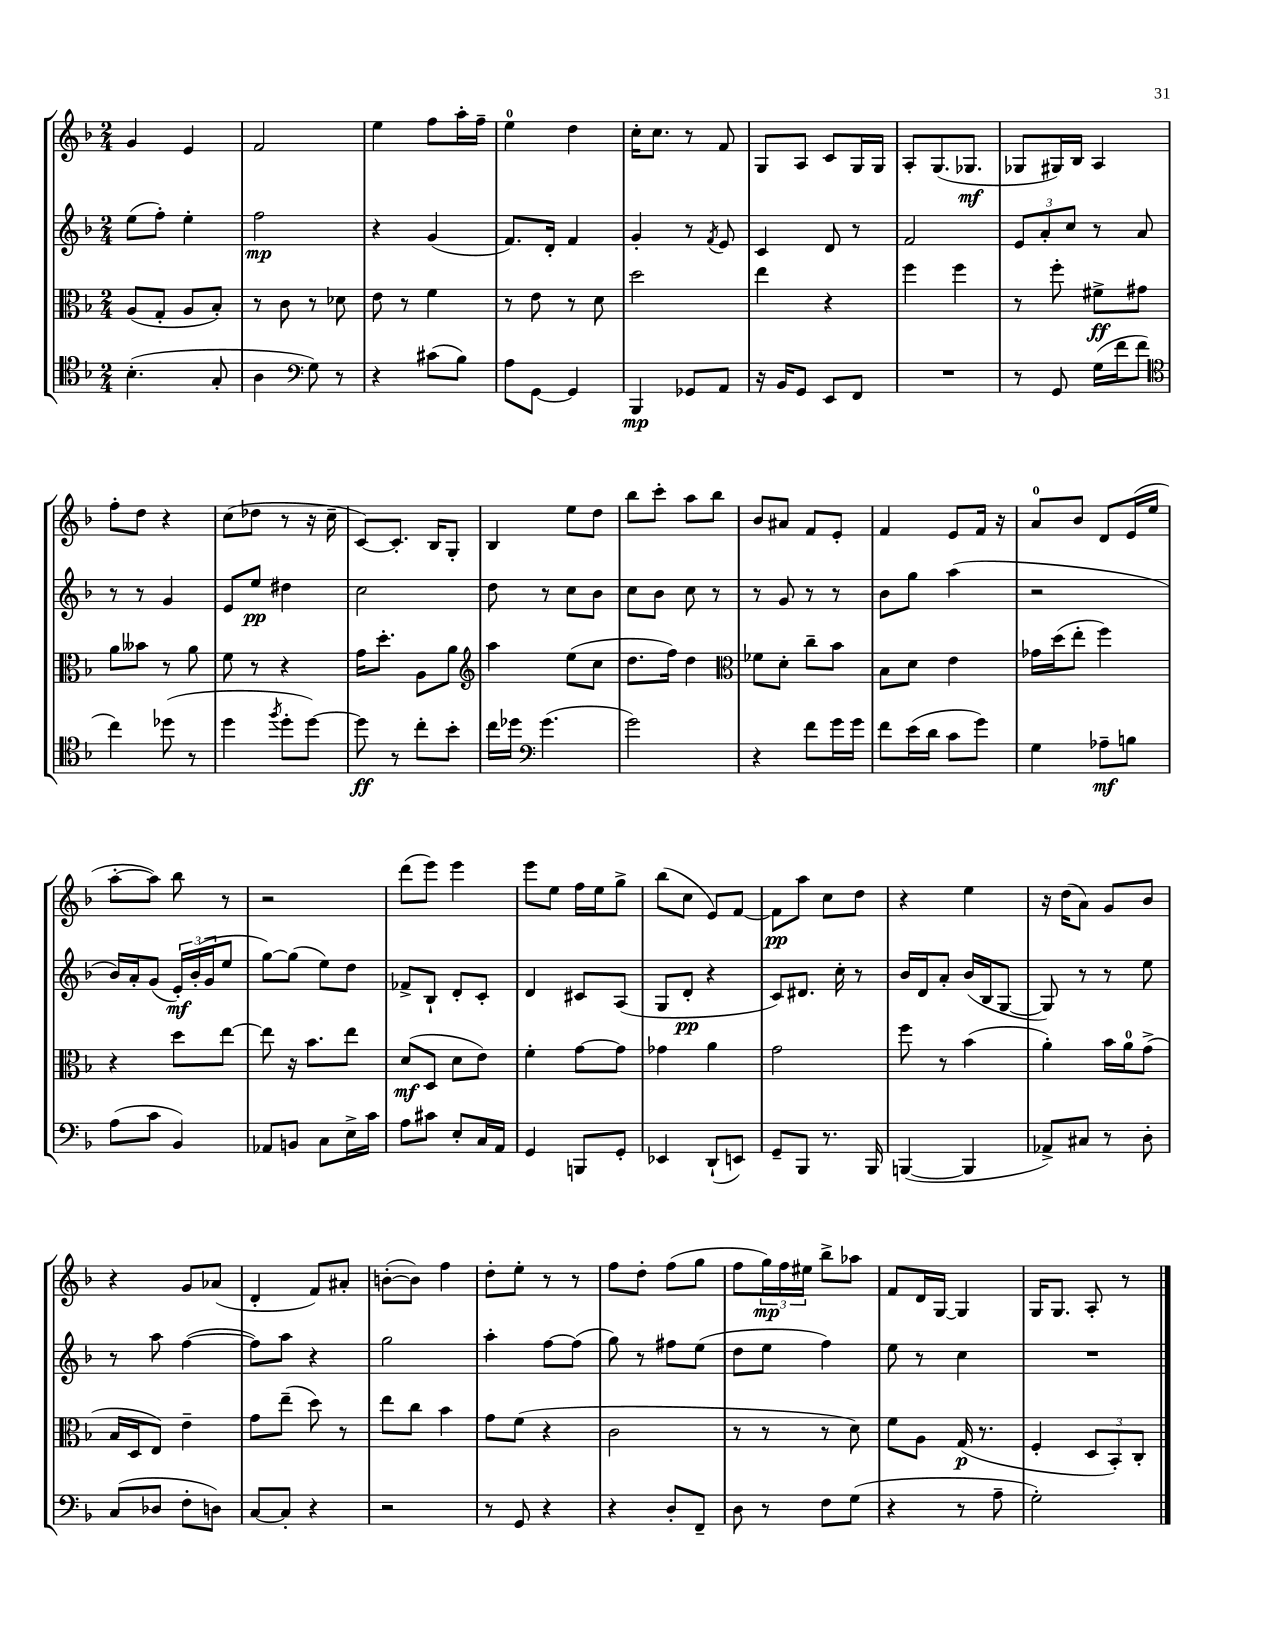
<<
\new StaffGroup <<
\new Staff = "s0" {
    \clef treble \key f \major \numericTimeSignature \time 2/4
    g'4 e'4 |
    f'2 |
    e''4 f''8 a''16-. f''16-- |
    e''4-0 d''4 |
    c''16-. c''8. r8 f'8 |
    g8 a8 c'8 g16 g16 |
    a8-. g8.( ges8.\mf |
    ges8 gis16) bes16 a4 |
    f''8-. d''8 r4 |
    c''8( des''8 r8 r16 c''16-- |
    c'8~) c'8.-. bes16 g8-. |
    bes4 e''8 d''8 |
    bes''8 c'''8-. a''8 bes''8 |
    bes'8 ais'8 f'8 e'8-. |
    f'4 e'8 f'16 r16 |
    a'8-0 bes'8 d'8 e'16( e''16 |
    a''8~-. a''8) bes''8 r8 |
    r2 |
    d'''8( e'''8) e'''4 |
    e'''8 e''8 f''16 e''16 g''8-> |
    bes''8( c''8 e'8) f'8~ |
    f'8\pp a''8 c''8 d''8 |
    r4 e''4 |
    r16 d''16( a'8) g'8 bes'8 |
    r4 g'8 aes'8( |
    d'4-. f'8) ais'8-. |
    b'8~-.( b'8) f''4 |
    d''8-. e''8-. r8 r8 |
    f''8 d''8-. f''8( g''8 |
    f''8 \tuplet 3/2 { g''16\mp) f''16 eis''16 } bes''8-> aes''8 |
    f'8 d'16 g16~ g4 |
    g16 g8. a8-. r8 \bar "|." |
}
\new Staff = "s1" {
    \clef treble \key f \major \numericTimeSignature \time 2/4
    e''8( f''8-.) e''4-. |
    f''2\mp |
    r4 g'4( |
    f'8.) d'16-. f'4 |
    g'4-. r8 \acciaccatura { f'8 } e'8 |
    c'4 d'8 r8 |
    f'2 |
    \tuplet 3/2 { e'8 a'8-. c''8 } r8 a'8 |
    r8 r8 g'4 |
    e'8 e''8\pp dis''4 |
    c''2 |
    d''8 r8 c''8 bes'8 |
    c''8 bes'8 c''8 r8 |
    r8 g'8 r8 r8 |
    bes'8 g''8 a''4( |
    r2 |
    bes'16) a'16-. g'8( \tuplet 3/2 { e'16-.\mf) bes'16-.( g'16 } e''8 |
    g''8~) g''8( e''8) d''8 |
    fes'8-> bes8-! d'8-. c'8-. |
    d'4 cis'8 a8( |
    g8 d'8-.\pp r4 |
    c'8) dis'8. c''16-. r8 |
    bes'16 d'16 a'8-. bes'16( bes16 g8~ |
    g8) r8 r8 e''8 |
    r8 a''8 f''4~( |
    f''8) a''8 r4 |
    g''2 |
    a''4-. f''8~ f''8( |
    g''8) r8 fis''8 e''8( |
    d''8 e''8 f''4) |
    e''8 r8 c''4 |
    R2 \bar "|." |
}
\new Staff = "s2" {
    \clef alto \key f \major \numericTimeSignature \time 2/4
    a8( g8-. a8 bes8-.) |
    r8 c'8 r8 des'8 |
    e'8 r8 f'4 |
    r8 e'8 r8 d'8 |
    d''2 |
    e''4 r4 |
    f''4 f''4 |
    r8 f''8-. fis'8->\ff gis'8 |
    a'8 beses'8 r8 a'8 |
    f'8 r8 r4 |
    g'16 d''8.-. a8 a'8 |
    \clef treble a''4 e''8( c''8 |
    d''8. f''16) d''4 |
    \clef alto fes'8 d'8-. c''8-- bes'8 |
    bes8 d'8 e'4 |
    ges'16 d''16( e''8-. f''4) |
    r4 d''8 e''8~ |
    e''8 r16 bes'8. e''8 |
    d'8\mf( d8 d'8 e'8) |
    f'4-. g'8~ g'8 |
    ges'4 a'4 |
    g'2 |
    f''8 r8 bes'4( |
    a'4-.) bes'16 a'16-0 g'8->( |
    bes16 d16 e8) e'4-- |
    g'8 e''8--( d''8) r8 |
    e''8 c''8 bes'4 |
    g'8 f'8( r4 |
    c'2 |
    r8 r8 r8 d'8) |
    f'8 a8 g16\p( r8. |
    f4-. \tuplet 3/2 { d8 bes,8-.) c8-. } \bar "|." |
}
\new Staff = "s3" {
    \clef tenor \key f \major \numericTimeSignature \time 2/4
    bes4.-.( g8-. |
    a4 \clef bass g8) r8 |
    r4 cis'8( bes8) |
    a8 g,8~ g,4 |
    bes,,4\mp ges,8 a,8 |
    r16 bes,16 g,8 e,8 f,8 |
    R2 |
    r8 g,8 g16( f'16 f'8 |
    \clef tenor c''4) des''8( r8 |
    d''4 \acciaccatura { f''8 } d''8-. d''8~) |
    d''8\ff r8 c''8-. bes'8-. |
    c''16 des''16 \clef bass g'4.( |
    g'2) |
    r4 f'8 g'16 g'16 |
    f'8 e'16( d'16 c'8 g'8) |
    g4 aes8--\mf b8 |
    a8( c'8 bes,4) |
    aes,8 b,8 c8 e16-> c'16 |
    a8 cis'8 e8-. c16 a,16 |
    g,4 b,,8 g,8-. |
    ees,4 d,8-!( e,8) |
    g,8-- bes,,8 r8. bes,,16 |
    b,,4~( b,,4 |
    aes,8->) cis8 r8 d8-. |
    c8( des8 f8-. d8) |
    c8~ c8-. r4 |
    r2 |
    r8 g,8 r4 |
    r4 d8-. f,8-- |
    d8 r8 f8 g8( |
    r4 r8 a8-- |
    g2-.) \bar "|." |
}
>>
>>
\layout { \context { \Score \remove "Bar_number_engraver" } }
